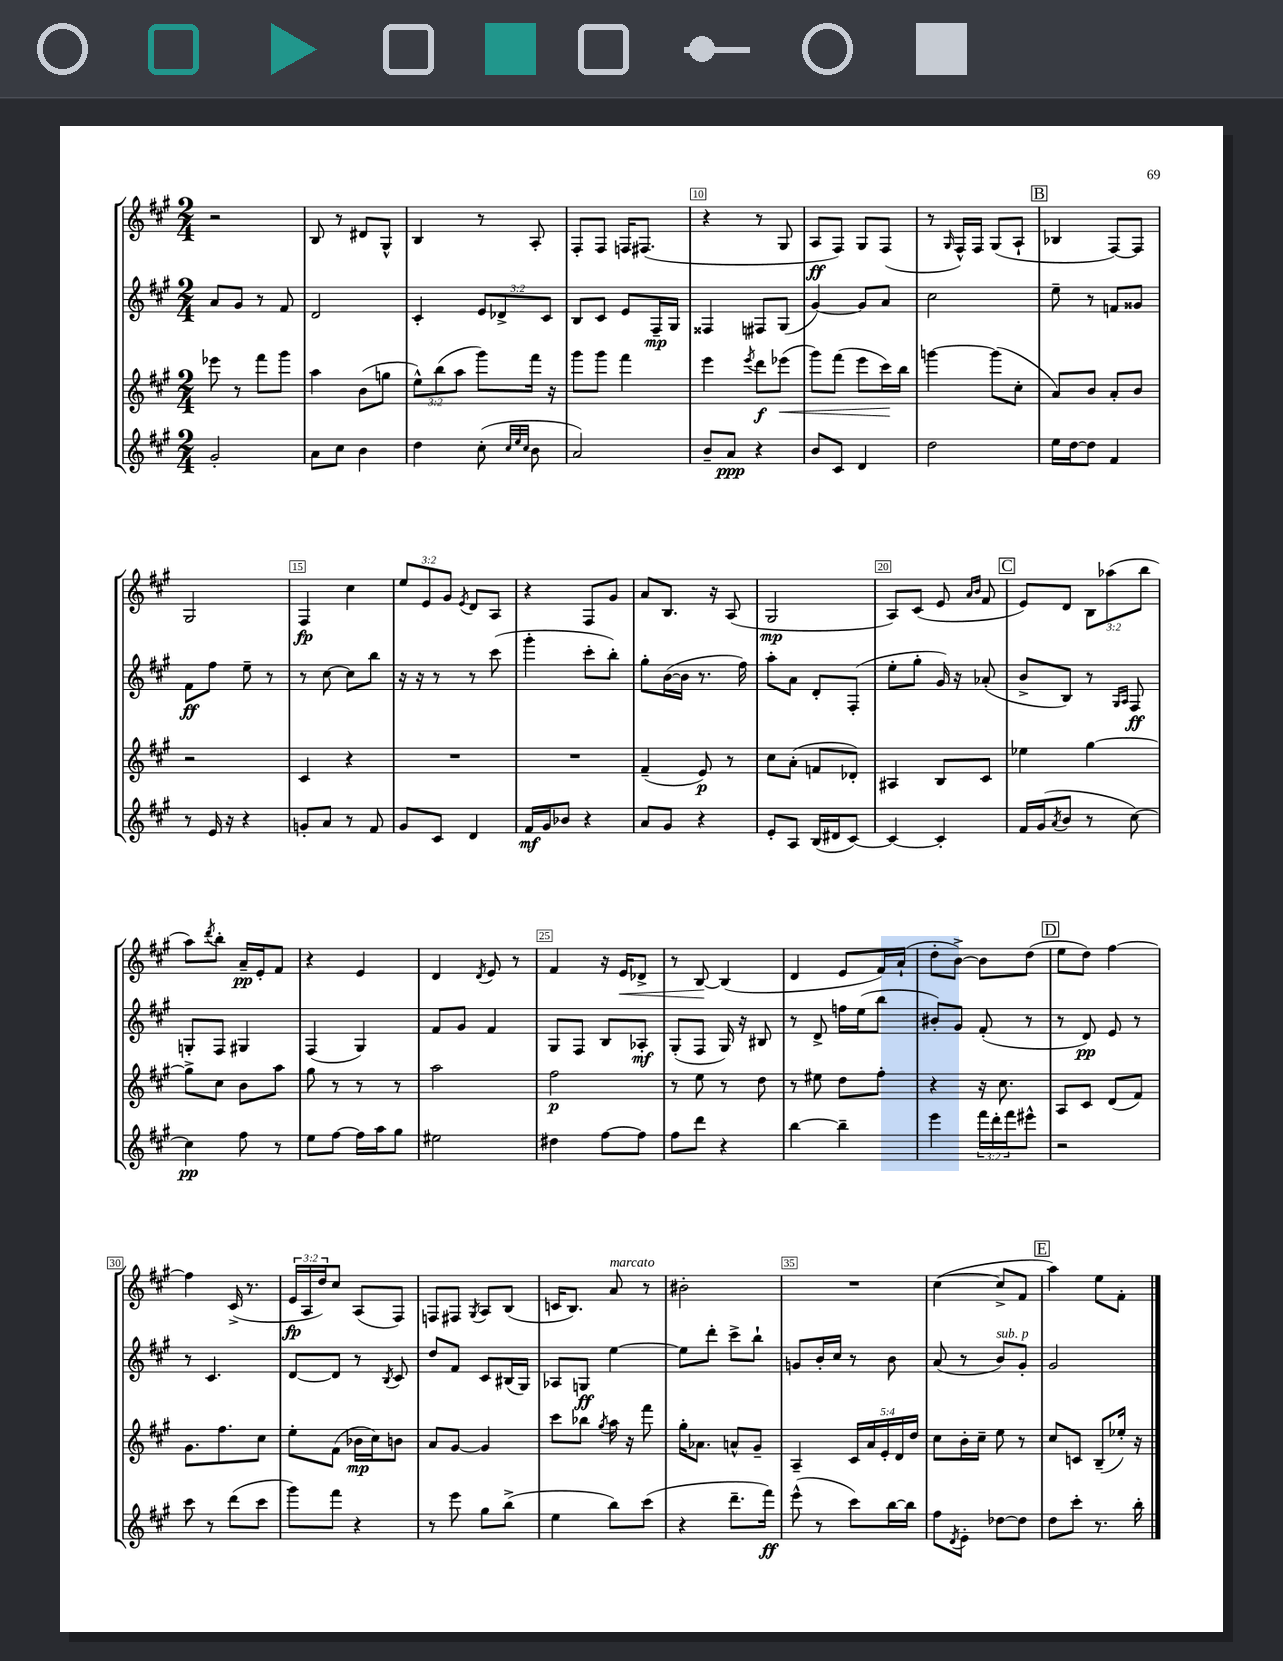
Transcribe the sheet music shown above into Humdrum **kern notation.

**kern	**dynam	**kern	**dynam	**kern	**dynam	**kern	**dynam
*part4	*part4	*part3	*part3	*part2	*part2	*part1	*part1
*staff4	*staff4	*staff3	*staff3	*staff2	*staff2	*staff1	*staff1
*clefG2	*	*clefG2	*	*clefG2	*	*clefG2	*
*k[f#c#g#]	*	*k[f#c#g#]	*	*k[f#c#g#]	*	*k[f#c#g#]	*
*M2/4	*	*M2/4	*	*M2/4	*	*M2/4	*
=6	=6	=6	=6	=6	=6	=6	=6
2g#'/	.	8eee-X\	.	8a/L	.	2r	.
.	.	8r	.	8g#/J	.	.	.
.	.	8fff#\L	.	8r	.	.	.
.	.	8ggg#\J	.	8f#/	.	.	.
=7	=7	=7	=7	=7	=7	=7	=7
8a\L	.	4aa\	.	2d/	.	8B/	.
8cc#\J	.	.	.	.	.	8r	.
4b\	.	(8b\L	.	.	.	8d#X/L	.
.	.	8ggn\J	.	.	.	8G#^^/J	.
=8	=8	=8	=8	=8	=8	=8	=8
4dd\	.	12ee^^\L)	.	4c#'/	.	4B/	.
.	.	(12bb\	.	.	.	.	.
.	.	12aa\J	.	.	.	.	.
(8cc#'\	.	8ggg#\L)	.	12e/L	.	8r	.
.	.	.	.	12d-X^/	.	.	.
32qqcc#/LLL	.	.	.	.	.	.	.
32qqee/	.	.	.	.	.	.	.
32qqcc#/JJJ	.	.	.	.	.	.	.
8b\	.	16fff#\Jk	.	.	.	8A'/	.
.	.	.	.	12c#/J	.	.	.
.	.	16r	.	.	.	.	.
=9	=9	=9	=9	=9	=9	=9	=9
2a/)	.	8ggg#\L	.	8B/L	.	8F#'/L	.
.	.	8ggg#\J	.	8c#/J	.	8F#/J	.
.	.	4fff#\	.	8e/L	.	16Fn/KL	.
.	.	.	.	.	.	(8.F#X/J	.
.	.	.	.	16F#~/L	mp	.	.
.	.	.	.	16G#/JJ	.	.	.
=10	=10	=10	=10	=10	=10	=10	=10
8b~/L	.	4eee\	.	4F##X/	.	4r	.
8a/J	ppp	.	.	.	.	.	.
.	.	8qeee/	.	.	.	.	.
4r	.	8ddd\L	f	8F#X/L	.	8r	.
!	!	!	!LO:HP:b	!	!	!	!
.	.	(8eee-X\J	<	(8G#/J	.	8G#/	.
=11	=11	=11	=11	=11	=11	=11	=11
8b/L	.	8ggg#\L)	.	[4g#/)	.	8A/L	ff
8c#/J	.	(8fff#\J	.	.	.	8F#/J)	.
4d/	.	8eee\L	.	8g#/L]	.	8G#/L	.
.	.	16ccc#\L)	.	8a/J	.	(8F#/J	.
.	.	16bb\JJ	[	.	.	.	.
=12	=12	=12	=12	=12	=12	=12	=12
2dd\	.	[4gggn\	.	2cc#\	.	8r	.
.	.	.	.	.	.	16qqG#/	.
.	.	.	.	.	.	16F#^^/LL)	.
.	.	.	.	.	.	16F#/JJ	.
.	.	(8ggg\L]	.	.	.	(8G#/L	.
.	.	8cc#'\J	.	.	.	8A`/J	.
!!LO:REH:place=s1:t=B
=13	=13	=13	=13	=13	=13	=13	=13
16ee\LL	.	8a/L)	.	8ee~\	.	4B-X/	.
[16dd\J	.	.	.	.	.	.	.
8dd\J]	.	8b/J	.	8r	.	.	.
4f#/	.	8a'/L	.	8fn/L	.	[8F#/L)	.
.	.	8b/J	.	8g##X/J	.	8F#/J]	.
!!LO:LB:g=z
=14	=14	=14	=14	=14	=14	=14	=14
8r	.	2r	.	8f#\L	ff	2G#/	.
16e/	.	.	.	8ff#\J	.	.	.
16r	.	.	.	.	.	.	.
4r	.	.	.	8ee~\	.	.	.
.	.	.	.	8r	.	.	.
=15	=15	=15	=15	=15	=15	=15	=15
8gn'/L	.	4c#/	.	8r	.	4F#/	fp
8a/J	.	.	.	[8cc#\	.	.	.
8r	.	4r	.	8cc#\L]	.	4cc#\	.
8f#/	.	.	.	8bb\J	.	.	.
=16	=16	=16	=16	=16	=16	=16	=16
8g#/L	.	2r	.	16r	.	12ee/L	.
.	.	.	.	16r	.	.	.
.	.	.	.	.	.	12e/	.
8c#/J	.	.	.	8r	.	.	.
.	.	.	.	.	.	12g#/J	.
.	.	.	.	.	.	8qe/	.
4d/	.	.	.	8r	.	8d/L	.
.	.	.	.	(8ccc#\	.	8A/J	.
=17	=17	=17	=17	=17	=17	=17	=17
16f#/LL	mf	2r	.	4ggg#'\	.	4r	.
16g#/J	.	.	.	.	.	.	.
8b-X/J	.	.	.	.	.	.	.
4r	.	.	.	8ccc#'\L	.	8F#/L	.
.	.	.	.	8bb'\J)	.	8g#/J	.
=18	=18	=18	=18	=18	=18	=18	=18
8a/L	.	(4f#~/	.	8gg#'\L	.	8a/L	.
8g#/J	.	.	.	([16b\L	.	8.B/J	.
.	.	.	.	16b\JJ]	.	.	.
4r	.	8e/)	p	8.r	.	.	.
.	.	.	.	.	.	16r	.
.	.	8r	.	.	.	(8A/	.
.	.	.	.	16ff#\)	.	.	.
=19	=19	=19	=19	=19	=19	=19	=19
8e'/L	.	8cc#\L	.	8aa'\L	.	2G#/	mp
8A/J	.	(8a'\J	.	8a\J	.	.	.
(16B/LL	.	8fn/L	.	8d'/L	.	.	.
16d#X/J	.	.	.	.	.	.	.
[8c#/J)	.	8d-X'/J)	.	(8F#'/J	.	.	.
=20	=20	=20	=20	=20	=20	=20	=20
4c#/_	.	4A#X/	.	8ee'\L	.	8A/L)	.
.	.	.	.	8gg#'\J	.	(8c#/J	.
4c#'/]	.	8B/L	.	16g#/)	.	8e/	.
.	.	.	.	16r	.	.	.
.	.	.	.	.	.	16qqa/LL	.
.	.	.	.	.	.	16qqb/JJ	.
.	.	8c#/J	.	(8a-X'/	.	8f#/	.
!!LO:REH:place=s1:t=C
=21	=21	=21	=21	=21	=21	=21	=21
16f#/LL	.	4ee-X\	.	8b^/L	.	8e/L)	.
(16g#/J	.	.	.	.	.	.	.
8qa/	.	.	.	.	.	.	.
8b/J	.	.	.	8B/J)	.	8d/J	.
8r	.	[4gg#\	.	8r	.	12B\L	.
.	.	.	.	.	.	(12aa-X\	.
.	.	.	.	16qqG#/LL	.	.	.
.	.	.	.	16qqA/JJ	.	.	.
[8cc#\)	.	.	.	8F#/	ff	.	.
.	.	.	.	.	.	12bb\J	.
!!LO:LB:g=z
=22	=22	=22	=22	=22	=22	=22	=22
4cc#\]	pp	8gg#^\L]	.	8Gn'/L	.	8aa\L)	.
.	.	.	.	.	.	8qddd/	.
.	.	8cc#\J	.	8F#/J	.	8bb'\J	.
8ff#\	.	8b\L	.	4G#X/	.	16a~/LL	pp
.	.	.	.	.	.	16e'/J	.
8r	.	8aa\J	.	.	.	8f#/J	.
=23	=23	=23	=23	=23	=23	=23	=23
8ee\L	.	8gg#\	.	(4F#/	.	4r	.
[8ff#\J	.	8r	.	.	.	.	.
16ff#\LL]	.	8r	.	4G#/)	.	4e/	.
16aa\J	.	.	.	.	.	.	.
8gg#\J	.	8r	.	.	.	.	.
=24	=24	=24	=24	=24	=24	=24	=24
2ee#X\	.	2aa\	.	8f#/L	.	4d/	.
.	.	.	.	8g#/J	.	.	.
.	.	.	.	.	.	8qd/	.
.	.	.	.	4f#/	.	8e/	.
.	.	.	.	.	.	8r	.
=25	=25	=25	=25	=25	=25	=25	=25
4dd#X\	.	2ff#\	p	8G#/L	.	4f#/	.
.	.	.	.	8F#/J	.	.	.
[8ff#\L	.	.	.	8B/L	.	16r	.
!	!	!	!	!	!	!	!LO:HP:b
.	.	.	.	.	.	16e/KL	<
8ff#\J]	.	.	.	8A-X'/J	mf	8d-X^/J	.
=26	=26	=26	=26	=26	=26	=26	=26
8ff#\L	.	8r	.	(8G#'/L	.	8r	.
8ddd\J	.	8ee\	.	8F#/J	.	[8B/	.
4r	.	8r	.	16G#/)	.	(4B/]	[
.	.	.	.	16r	.	.	.
.	.	8dd\	.	8B#X/	.	.	.
=27	=27	=27	=27	=27	=27	=27	=27
[4bb\	.	8r	.	8r	.	4d/	.
.	.	8ee#X\	.	8d^/	.	.	.
4bb~\]	.	8dd\L	.	16ffn\LL	.	8e/L	.
.	.	.	.	(16ee\J	.	.	.
.	.	8ff#'\J	.	8bb\J	.	16f#/L)	.
.	.	.	.	.	.	(16a`/JJ	.
=28	=28	=28	=28	=28	=28	=28	=28
4eee\	.	4r	.	8b#X'/L)	.	8dd'\L	.
.	.	.	.	8g#/J	.	[8b^\J)	.
24fff#\LL	.	16r	.	(8f#'/	.	8b\L]	.
24ddd'\	.	.	.	.	.	.	.
.	.	8.cc#\	.	.	.	.	.
24fff#\J	.	.	.	.	.	.	.
8eee#X^^\J	.	.	.	8r	.	(8dd\J	.
!!LO:REH:place=s1:t=D
=29	=29	=29	=29	=29	=29	=29	=29
2r	.	8A/L	.	8r	.	8ee\L	.
.	.	8c#/J	.	8d/)	pp	8dd\J)	.
.	.	(8d/L	.	8e/	.	[4ff#\	.
.	.	8f#/J)	.	8r	.	.	.
!!LO:LB:g=z
=30	=30	=30	=30	=30	=30	=30	=30
8ccc#\	.	8.g#\L	.	8r	.	4ff#\]	.
8r	.	.	.	4.c#/	.	.	.
.	.	8.ff#\	.	.	.	.	.
(8ddd\L	.	.	.	.	.	(16c#^/	.
.	.	.	.	.	.	8.r	.
8ccc#\J	.	8cc#\J	.	.	.	.	.
=31	=31	=31	=31	=31	=31	=31	=31
8ggg#\L)	.	8ee'\L	.	[8d/L	.	24e/LL	fp
.	.	.	.	.	.	24A/	.
.	.	.	.	.	.	24dd/J)	.
8fff#\J	.	(8f#\J	.	8d/J]	.	8cc#/J	.
4r	.	16b-X\LL	mp	8r	.	(8A/L	.
.	.	16cc#\J)	.	.	.	.	.
.	.	.	.	8qB/	.	.	.
.	.	8bn\J	.	8c#/	.	8F#/J)	.
=32	=32	=32	=32	=32	=32	=32	=32
8r	.	8a/L	.	8dd/L	.	8Fn/L	.
8eee\	.	[8g#/J	.	8f#/J	.	8F#X/J	.
.	.	.	.	.	.	8qG#/	.
8gg#\L	.	4g#/]	.	8c#/L	.	8A/L	.
(8bb^\J	.	.	.	(16B#X/L	.	(8B/J	.
.	.	.	.	16G#/JJ)	.	.	.
=33	=33	=33	=33	=33	=33	=33	=33
4ee\	.	8ccc#\L	.	8A-X/L	.	16cn/KL	.
.	.	.	.	.	.	8.B/J)	.
.	.	8bb-X\J	.	8Gn/J	ff	.	.
.	.	8qgg#/	.	.	.	.	.
!	!	!	!	!	!	!LO:TX:a:i:t=marcato	!
8bb\L)	.	16aa\	.	[4ee\	.	8a/	.
.	.	16r	.	.	.	.	.
(8ccc#\J	.	8fff#\	.	.	.	8r	.
=34	=34	=34	=34	=34	=34	=34	=34
4r	.	16gg#'\KL	.	8ee\L]	.	2b#X'\	.
.	.	8.a-X\J	.	.	.	.	.
.	.	.	.	8ddd'\J	.	.	.
8.ddd~\L	.	8an^^/L	.	8ccc#^\L	.	.	.
.	.	8g#~/J	.	8bb`\J	.	.	.
16fff#\Jk)	ff	.	.	.	.	.	.
=35	=35	=35	=35	=35	=35	=35	=35
(8eee^^\	.	4A~/	.	8gn/L	.	2r	.
8r	.	.	.	16b'/L	.	.	.
.	.	.	.	16cc#/JJ	.	.	.
8ccc#\L)	.	20c#/LL	.	8r	.	.	.
.	.	20a/	.	.	.	.	.
.	.	20e'/	.	.	.	.	.
[16bb\L	.	.	.	8b\	.	.	.
.	.	20d/	.	.	.	.	.
16bb\JJ]	.	.	.	.	.	.	.
.	.	20dd/JJ	.	.	.	.	.
=36	=36	=36	=36	=36	=36	=36	=36
8ff#\L	.	8cc#\L	.	(8a/	.	([4cc#\	.
8qd/	.	.	.	.	.	.	.
8e'\J	.	16b'\L	.	8r	.	.	.
.	.	16cc#~\JJ	.	.	.	.	.
!	!	!	!	!LO:TX:a:i:t=sub. p	!	!	!
[8dd-X\L	.	8ee\	.	8b/L)	.	8cc#^/L]	.
8dd-\J]	.	8r	.	8g#'/J	.	8f#/J	.
!!LO:REH:place=s1:t=E
=37	=37	=37	=37	=37	=37	=37	=37
8dd\L	.	8cc#/L	.	2g#/	.	4aa\)	.
8ccc#'\J	.	8cn/J	.	.	.	.	.
8.r	.	(8B~/L	.	.	.	8ee\L	.
.	.	16ee-X'/Jk)	.	.	.	8f#'\J	.
16bb'\	.	16r	.	.	.	.	.
==	==	==	==	==	==	==	==
*-	*-	*-	*-	*-	*-	*-	*-
